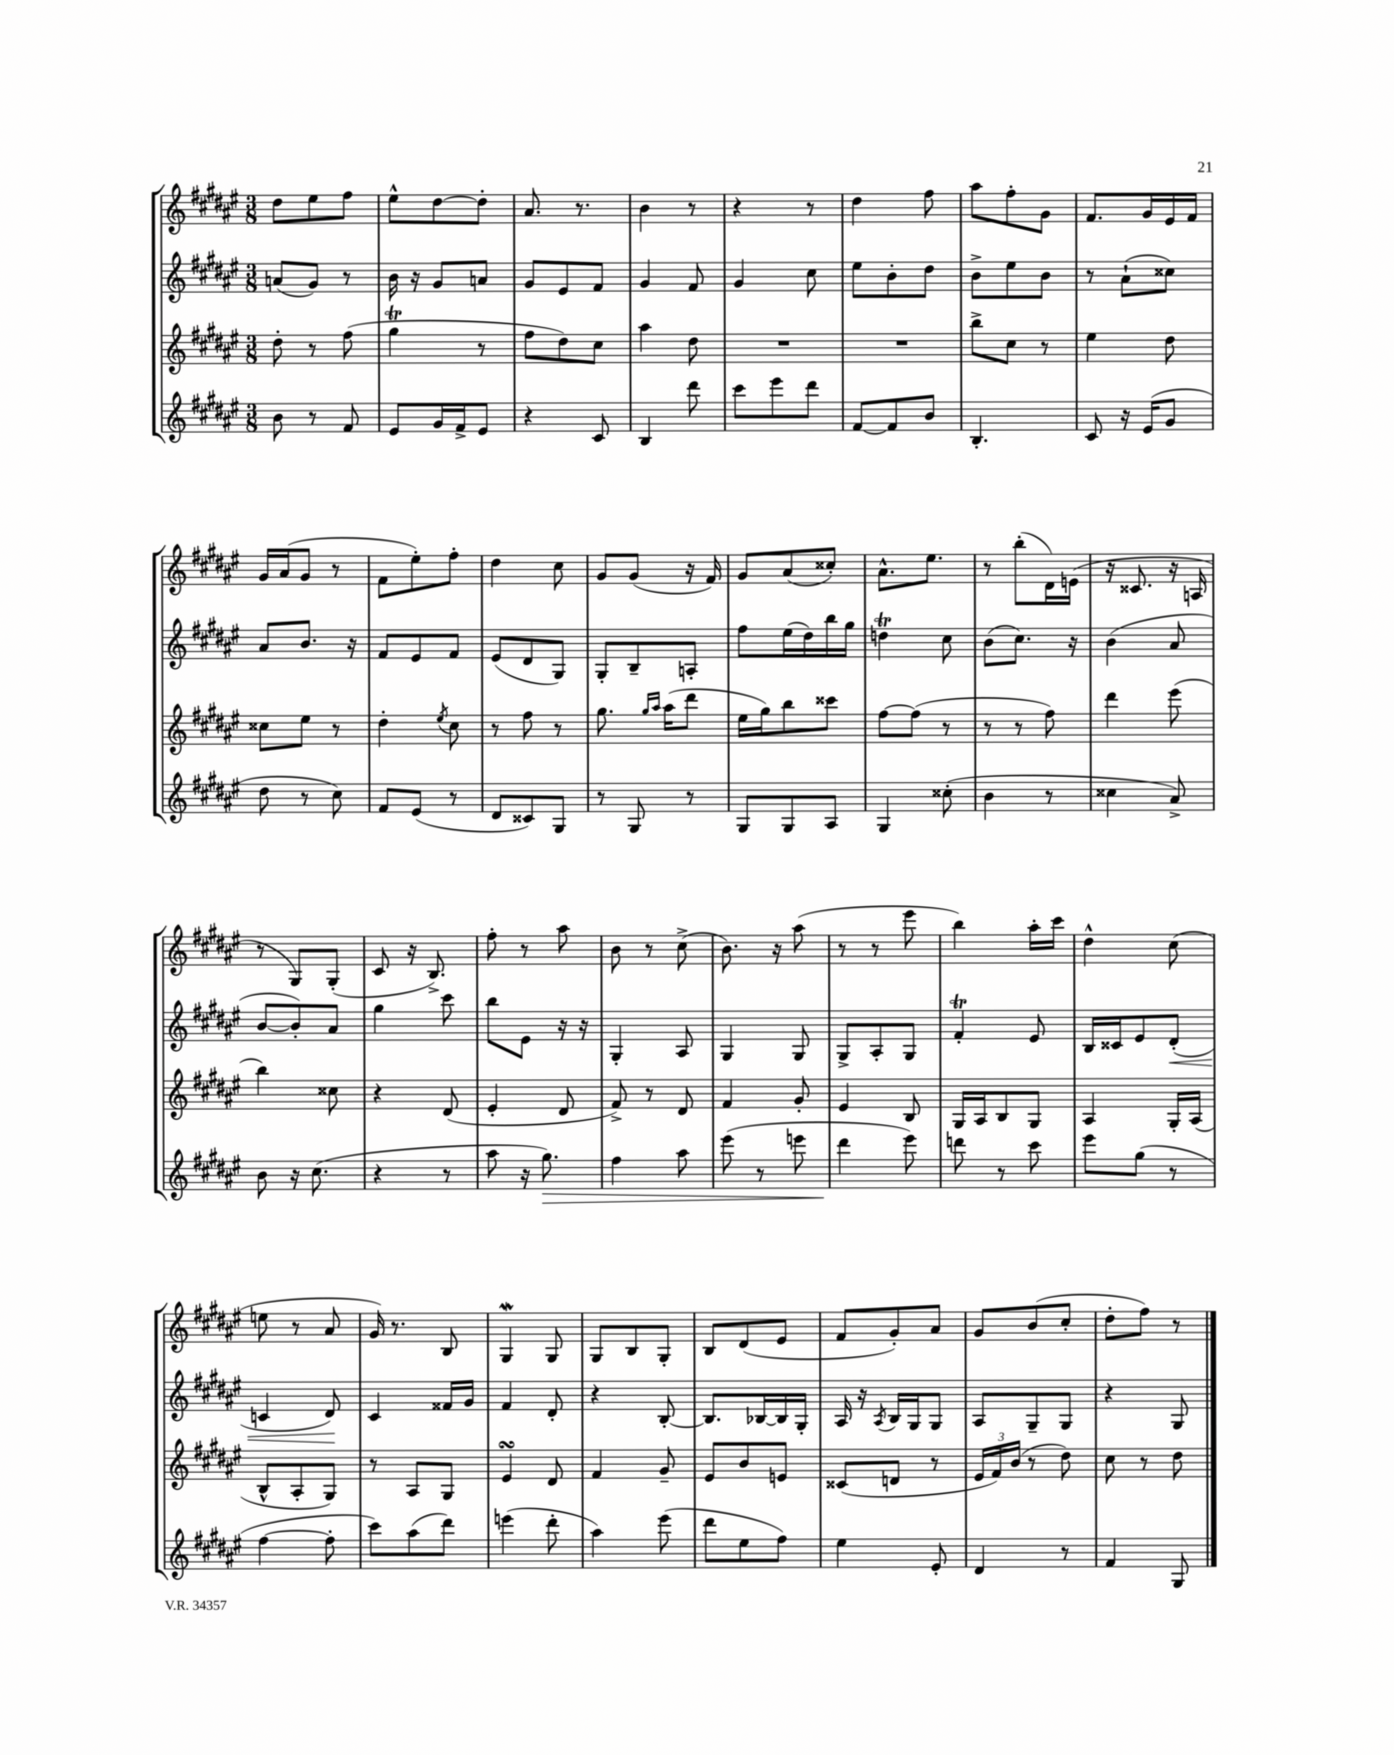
<<
\new StaffGroup <<
\new Staff = "s0" {
    \clef treble \key fis \major \numericTimeSignature \time 3/8
    dis''8 eis''8 fis''8 |
    eis''8-^ dis''8~ dis''8-. |
    ais'8. r8. |
    b'4 r8 |
    r4 r8 |
    dis''4 fis''8 |
    ais''8 fis''8-. gis'8 |
    fis'8. gis'16 eis'16 fis'16 |
    gis'16 ais'16( gis'8 r8 |
    fis'8 eis''8-.) fis''8-. |
    dis''4 cis''8 |
    gis'8 gis'8( r16 fis'16) |
    gis'8 ais'8( cisis''8-.) |
    ais'8.-^ eis''8. |
    r8 b''8-.( dis'16) e'16( |
    r16 cisis'8. r16 a16 |
    r8 gis8) gis8-.( |
    cis'8 r16 b8.->) |
    fis''8-. r8 ais''8 |
    b'8 r8 cis''8->( |
    b'8.) r16 ais''8( |
    r8 r8 eis'''8 |
    b''4) ais''16-. cis'''16 |
    dis''4-^ cis''8( |
    e''8 r8 ais'8 |
    gis'16) r8. b8 |
    gis4\mordent gis8 |
    gis8 b8 gis8-. |
    b8 dis'8( eis'8 |
    fis'8 gis'8-.) ais'8 |
    gis'8 b'8( cis''8-. |
    dis''8-. fis''8) r8 \bar "|." |
}
\new Staff = "s1" {
    \clef treble \key fis \major \numericTimeSignature \time 3/8
    a'8( gis'8) r8 |
    b'16 r16 gis'8 a'8 |
    gis'8 eis'8 fis'8 |
    gis'4 fis'8 |
    gis'4 cis''8 |
    eis''8 b'8-. dis''8 |
    b'8-> eis''8 b'8 |
    r8 ais'8-!( cisis''8) |
    ais'8 b'8. r16 |
    fis'8 eis'8 fis'8 |
    eis'8( dis'8 gis8) |
    gis8-. b8-- a8-. |
    fis''8 eis''16( dis''16) b''16 gis''16 |
    d''4\trill cis''8 |
    b'8( cis''8.) r16 |
    b'4( ais'8 |
    b'8~ b'8-.) ais'8 |
    gis''4 cis'''8 |
    b''8 eis'8 r16 r16 |
    gis4-. ais8 |
    gis4 gis8 |
    gis8-> ais8-. gis8 |
    fis'4-.\trill eis'8 |
    b16 cisis'16 eis'8 dis'8-.\<( |
    c'4 dis'8\!) |
    cis'4 fisis'16 gis'16 |
    fis'4 dis'8-. |
    r4 b8~-. |
    b8. bes16~ bes16 gis16-. |
    ais16 r16 \acciaccatura { ais8 } b16 gis16 gis8 |
    ais8 gis8-- gis8 |
    r4 gis8 \bar "|." |
}
\new Staff = "s2" {
    \clef treble \key fis \major \numericTimeSignature \time 3/8
    dis''8-. r8 fis''8( |
    gis''4\trill r8 |
    fis''8 dis''8) cis''8 |
    ais''4 dis''8 |
    R4. |
    R4. |
    b''8-> cis''8 r8 |
    eis''4 dis''8 |
    cisis''8 eis''8 r8 |
    dis''4-. \acciaccatura { eis''8 } cis''8 |
    r8 fis''8 r8 |
    gis''8. \grace { gis''16 ais''16 } ais''16( dis'''8 |
    eis''16 gis''16) b''8 cisis'''8 |
    fis''8~ fis''8( r8 |
    r8 r8 fis''8) |
    dis'''4 eis'''8( |
    b''4) cisis''8 |
    r4 dis'8( |
    eis'4-. dis'8 |
    fis'8->) r8 dis'8 |
    fis'4 gis'8-. |
    eis'4 b8 |
    gis16 ais16 b8 gis8 |
    ais4 gis16-. ais16( |
    b8-^ ais8-. gis8) |
    r8 ais8 gis8 |
    eis'4\turn dis'8 |
    fis'4 gis'8-- |
    eis'8 b'8 e'8 |
    cisis'8( d'8 r8 |
    \tuplet 3/2 { eis'16 fis'16) b'16( } r8 dis''8) |
    cis''8 r8 dis''8 \bar "|." |
}
\new Staff = "s3" {
    \clef treble \key fis \major \numericTimeSignature \time 3/8
    b'8 r8 fis'8 |
    eis'8 gis'16 fis'16-> eis'8 |
    r4 cis'8 |
    b4 dis'''8 |
    cis'''8 eis'''8 dis'''8 |
    fis'8~ fis'8 b'8 |
    b4.-. |
    cis'8 r16 eis'16( gis'8 |
    dis''8 r8 cis''8) |
    fis'8 eis'8( r8 |
    dis'8 cisis'8) gis8 |
    r8 gis8 r8 |
    gis8 gis8 ais8 |
    gis4 cisis''8-.( |
    b'4 r8 |
    cisis''4 ais'8->) |
    b'8 r16 cis''8.( |
    r4 r8 |
    ais''8 r16 gis''8.\>) |
    fis''4 ais''8 |
    eis'''8( r8 e'''8 |
    dis'''4\! eis'''8) |
    d'''8 r8 cis'''8 |
    eis'''8 gis''8( r8 |
    fis''4~ fis''8-. |
    cis'''8) ais''8( dis'''8) |
    e'''4( dis'''8-. |
    ais''4) eis'''8( |
    dis'''8 eis''8 fis''8) |
    eis''4 eis'8-. |
    dis'4 r8 |
    fis'4 gis8 \bar "|." |
}
>>
>>
\layout { \context { \Score \remove "Bar_number_engraver" } }
